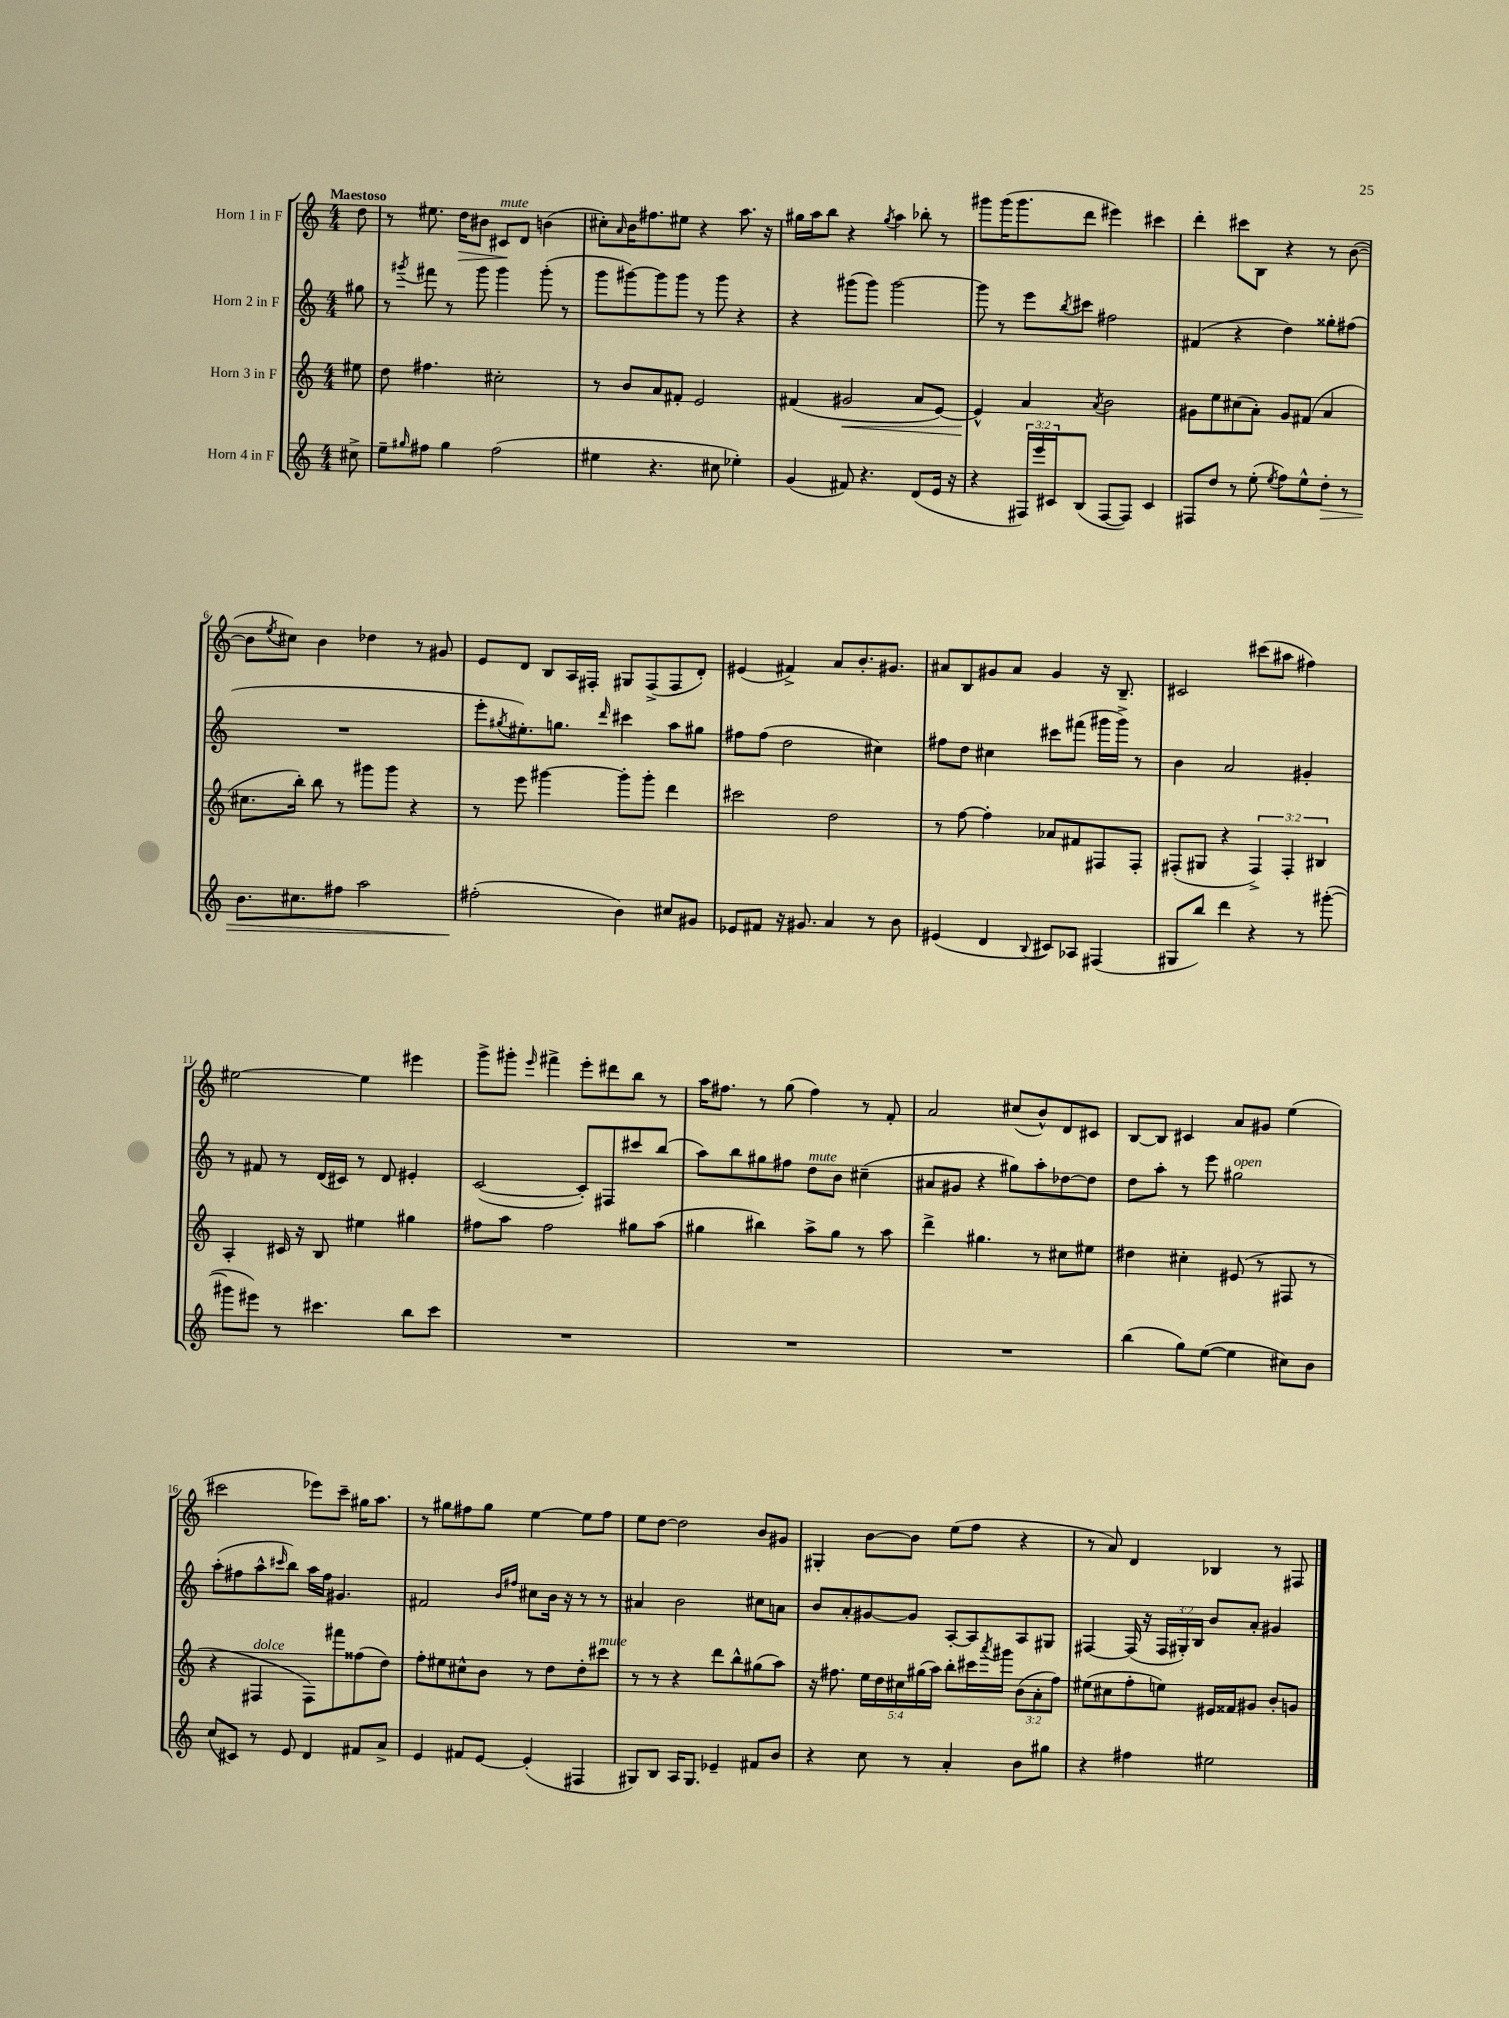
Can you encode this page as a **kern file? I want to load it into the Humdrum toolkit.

**kern	**kern	**kern	**kern
*staff4	*staff3	*staff2	*staff1
*clefG2	*clefG2	*clefG2	*clefG2
*k[]	*k[]	*k[]	*k[]
*M4/4	*M4/4	*M4/4	*M4/4
8cc#^	8ee#	8gg#	8dd
=	=	=	=
8ee~	8dd	8r	8r
16qqgg#	.	8qggg#	.
8ff#	4.ff#	8fff#	8.ee#
4gg#	.	8r	.
.	.	.	16dd
.	.	8ggg#	8b#
(2ff#	2cc#'	4ggg#	8c#
.	.	.	8d
.	.	(8ggg#'	(4b
.	.	8r	.
=	=	=	=
4ee#	8r	8ggg	8cc#')
.	.	.	16qqa
.	8b	[8ggg#)	16b
.	.	.	8.ff#
4.r	8a	8ggg#]	.
.	8f#'	8ggg#	8ee#
.	2e	8r	4r
8cc#	.	8ggg#	.
4ee-')	.	4r	8.aa
.	.	.	16r
=	=	=	=
(4g	(4f#	4r	16gg#
.	.	.	16aa
.	.	.	8bb
8f#)	2g#	(8ggg#	4r
4.r	.	8ggg#)	.
.	.	.	8qgg#
.	.	[2ggg#	4aa
(8d	8a	.	8bb-'
16e	[8e)	.	8r
16r	.	.	.
=	=	=	=
4r	4e^^]	8ggg#]	8ggg#
.	.	8r	(16ggg#
.	.	.	8.ggg#
24F#)	4a	8eee	.
24eee	.	.	.
24c#	.	.	.
.	.	8qbb	.
(8B	.	8ccc#	8ddd
.	8qa	.	.
[8F#	2b	2ff#	4eee#)
8F#])	.	.	.
4c#	.	.	4ccc#
=	=	=	=
8F#	8g#	(4f#	4ddd'
8dd	8ee	.	.
8r	(8cc#	4r	8ccc#
(8ee'	8a')	.	8B
8qee	.	.	.
8ff)	8g#	4dd)	4r
8ee^^	(8f#	.	.
8dd'	4a	8gg##'	8r
8r	.	(8ff#	([8b
=	=	=	=
8.b	8.cc#	1r	8b]
.	.	.	8qee
.	.	.	8cc#)
8.cc#	16bb')	.	.
.	8bb	.	4b
8ff#	8r	.	.
2aa	8ggg#	.	4dd-
.	8ggg#	.	.
.	4r	.	8r
.	.	.	8g#
=	=	=	=
(2ff#'	8r	8eee'	8e
.	.	8qgg#	.
.	8eee	8.ee#')	8d
.	[4ggg#	.	8B
.	.	8.gg	.
.	.	.	16A
.	.	.	16F#'
.	.	16qqddd	.
4b)	8ggg#']	4ccc#	8G#
.	8ggg#'	.	(8F#^
8cc#	4ddd	8aa	8F#
8g#	.	8gg#	8d')
=	=	=	=
8e-	2ccc#	8ff#	(4e#
8f#	.	(8ff#	.
16r	.	2dd	4f#^)
8.g#	.	.	.
4a	2dd	.	8a
.	.	.	8.b'
8r	.	4cc#)	.
.	.	.	8.g#
8b	.	.	.
=	=	=	=
(4e#	8r	8ff#	8a#
.	[8ff	8dd	8B
4d	4ff']	4cc#	8g#
.	.	.	8a#
8qqB	.	.	.
8c#)	8a-	8ccc#	4g#
8A-	8f#	(8fff#	.
(4F#	8F#	16ggg#	16r
.	.	16ggg#^)	8.B~
.	8F#'	8r	.
=	=	=	=
8G#	(8F#'	4b	2c#
8bb)	8G#	.	.
4ddd	4r	2a	.
4r	6F#^)	.	(8ccc#
.	.	.	8aa#
.	6F#'	.	.
8r	.	4g#'	4ff#)
.	6B#	.	.
([8ggg#'	.	.	.
=	=	=	=
8ggg#]	4A'	8r	[2ee#
8eee#)	.	8f#	.
8r	16c#	8r	.
.	16r	.	.
4.ccc#	8B	(16d	.
.	.	16c#)	.
.	4ee#	8r	4ee#]
.	.	8d	.
8bb	4gg#	4e#'	4eee#
8ccc#	.	.	.
=	=	=	=
1r	8ff#	([2c	8ggg^
.	8aa	.	8ggg#'
.	.	.	16qqeee
.	2ff#	.	4fff#^
.	.	8c'])	8eee'
.	.	8F#	8ddd#
.	8gg#	8ccc#	8bb
.	(8aa	(8bb	8r
=	=	=	=
1r	4gg#	8aa)	16aa
.	.	.	8.ff#
.	.	8bb	.
.	4bb#)	8gg#	8r
.	.	8ff#	(8gg
.	8aa^	8dd	4ff#)
.	8gg#	8b	.
.	8r	(4cc#~	8r
.	8aa	.	8f'
=	=	=	=
1r	4ddd^	8a#	2a
.	.	8g#	.
.	4.gg#	4r	.
.	.	8gg#)	(8cc#
.	8r	8aa'	8b^^)
.	8cc#	[8dd-	8d
.	8ee#	8dd-]	8c#
=	=	=	=
(4bb	4dd#	8dd	[8B
.	.	8aa'	8B]
8gg)	4cc#'	8r	4c#
([8ee	.	8eee	.
4ee]	(8e#	2gg#	8a
.	8r	.	8g#
8cc#)	8F#	.	(4ee
8b	8r	.	.
=	=	=	=
(8cc	4r	(8aa'	2ccc#
8c#)	.	8ff#	.
8r	4F#	8aa^^	.
.	.	16qqccc#	.
8e	.	8bb)	.
4d	8F#)	16aa	8eee-)
.	.	16ff#	.
.	8fff#	4.g#	8ccc#~
8f#	(8ff##	.	16gg#
.	.	.	8.aa
8a^	8dd)	.	.
=	=	=	=
4e	8ff'	2f#	8r
.	8ee#	.	8gg#
8f#	8cc#^^	.	8ff#
[8e	8b	.	8gg#
.	.	16qqb	.
.	.	16qqff#	.
(4e']	8r	8cc#	[4ee
.	8dd	16b	.
.	.	16r	.
4F#	8dd'	8r	8ee]
.	8ccc#	8r	8ff#
=	=	=	=
8G#)	8r	4a#	8ee
8B	8r	.	[8dd
16A	4r	2b	2dd]
8.G#	.	.	.
4e-~	8ddd	.	.
.	8bb^^	.	.
8f#	(8gg#	8cc#	8b
8b	8aa)	8a	8g#
=	=	=	=
4r	16r	8b	4G#'
.	8.ff#	.	.
.	.	8a'	.
8cc	20ee	[8g#	[8b
.	20dd	.	.
.	20cc#	.	.
8r	.	8g#]	8b]
.	(20gg#	.	.
.	20aa)	.	.
4a'	8bb'	[8A'	(8ee
.	16ccc#	8A]	8ff
.	8qaaa	.	.
.	16ggg#	.	.
8b	(12b	8A	4r
.	12a'	.	.
8gg#	.	8G#	.
.	12ff#)	.	.
=	=	=	=
4r	(8ee#	[4F#	8r
.	8cc#	.	8a)
4ff#	8ff'	(16F#]	4d
.	.	16r	.
.	8ee)	24F#	.
.	.	24G#')	.
.	.	24B	.
2ee#	16e#	8b	4B-
.	16f##	.	.
.	8g#	8a'	.
.	8b'	4g#	8r
.	8g	.	8F#
==	==	==	==
*-	*-	*-	*-
